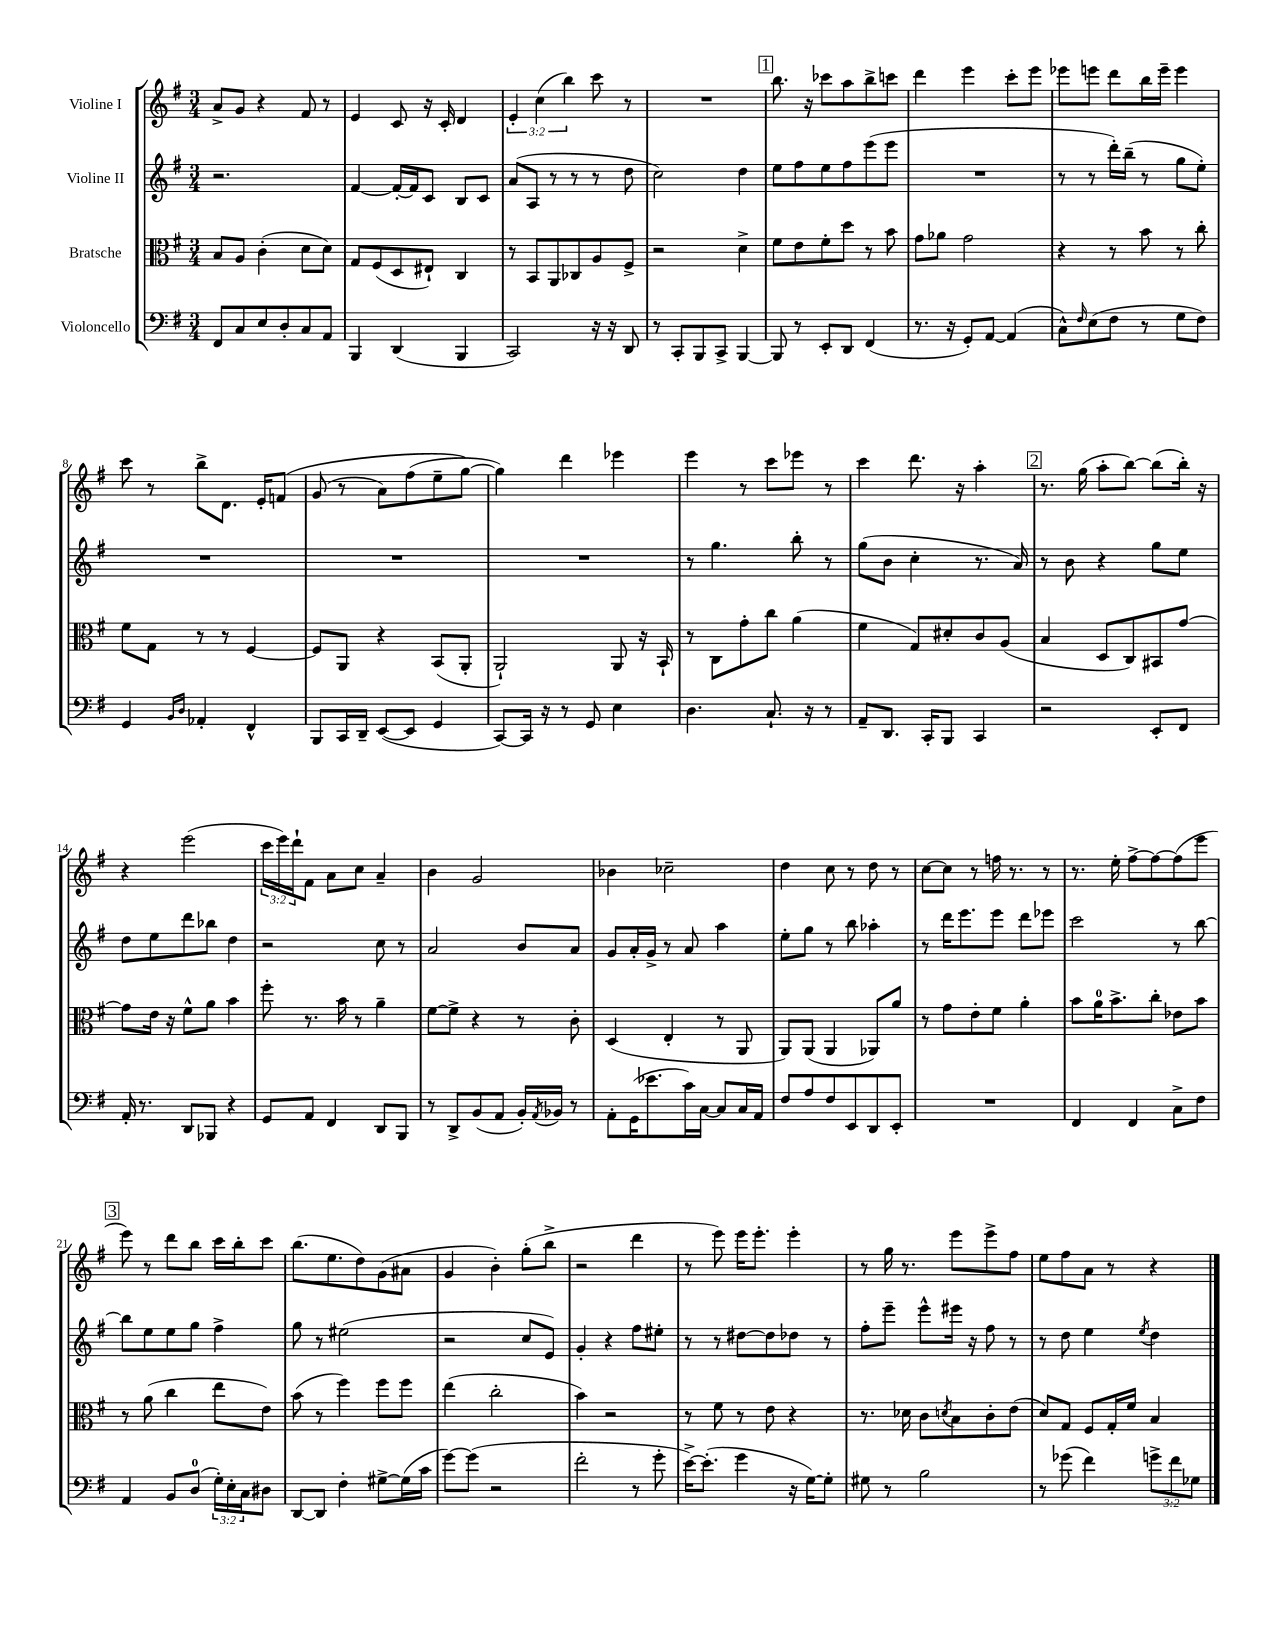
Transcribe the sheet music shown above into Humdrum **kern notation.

**kern	**kern	**kern	**kern
*staff4	*staff3	*staff2	*staff1
*clefF4	*clefC3	*clefG2	*clefG2
*k[f#]	*k[f#]	*k[f#]	*k[f#]
*M3/4	*M3/4	*M3/4	*M3/4
8FF#	8B	2.r	8a^
8C	8A	.	8g
8E	(4c'	.	4r
8D'	.	.	.
8C	8d	.	8f#
8AA	8d)	.	8r
=	=	=	=
4BBB	8G	[4f#	4e
.	(8F#	.	.
(4DD	8D	16f#'_	8c
.	.	16f#]	.
.	8E#`)	8c	16r
.	.	.	16c'
4BBB	4C	8B	4d
.	.	8c	.
=	=	=	=
2CC)	8r	(8a	6e'
.	8BB	8A	.
.	.	.	(6cc
.	8AA	8r	.
.	.	.	6bb)
.	8C-	8r	.
16r	8A	8r	8ccc
16r	.	.	.
8DD	8F#^	8dd	8r
=	=	=	=
8r	2r	2cc)	2.r
8CC'	.	.	.
8BBB	.	.	.
8CC^	.	.	.
[4BBB	4d^	4dd	.
=	=	=	=
8BBB]	8f#	8ee	8.bb
8r	8e	8ff#	.
.	.	.	16r
8EE'	8f#'	8ee	8ccc-
8DD	8dd	8ff#	8aa
(4FF#	8r	(8eee	8bb^
.	8b	8eee	8ccc
=	=	=	=
8.r	8g	2.r	4ddd
.	8a-	.	.
16r	.	.	.
8GG')	2g	.	4eee
[8AA	.	.	.
(4AA]	.	.	8ccc'
.	.	.	8eee
=	=	=	=
8C^^)	4r	8r	8eee-
16qqF#	.	.	.
(8E	.	8r	8eee
8F#	8r	16ddd')	8ddd
.	.	(16bb~	.
8r	8b	8r	16bb
.	.	.	16eee~
8G	8r	8gg	4eee
8F#)	8cc'	8ee')	.
=	=	=	=
4GG	8f#	2.r	8ccc
.	8G	.	8r
16qqBB	.	.	.
16qqD	.	.	.
4AA-'	8r	.	8bb^
.	8r	.	8.d
4FF#^^	[4F#	.	.
.	.	.	16e'
.	.	.	&(8f
=	=	=	=
8BBB	8F#]	2.r	(8g
16CC	8AA	.	8r
16DD~	.	.	.
([8EE	4r	.	8a)
8EE]	.	.	(8ff#
4GG	(8BB	.	8ee~
.	8AA'	.	[8gg&)
=	=	=	=
[8CC)	2AA`)	2.r	4gg])
16CC]	.	.	.
16r	.	.	.
8r	.	.	4ddd
8GG	.	.	.
4E	8AA	.	4eee-
.	16r	.	.
.	16BB`	.	.
=	=	=	=
4.D	8r	8r	4eee
.	8C	4.gg	.
.	8g'	.	8r
8.C`	8cc	.	8ccc
.	(4a	8bb'	8eee-
16r	.	.	.
8r	.	8r	8r
=	=	=	=
8AA~	4f#	(8gg	4ccc
8.DD	.	8b	.
.	8G)	4cc'	8.ddd
16CC'	.	.	.
8BBB	8d#'	.	.
.	.	.	16r
4CC	8c	8.r	4aa'
.	(8A	.	.
.	.	16a)	.
=	=	=	=
2r	4B	8r	8.r
.	.	8b	.
.	.	.	(16gg
.	8D	4r	8aa'
.	8C)	.	[8bb)
8EE'	8BB#	8gg	(8bb]
8FF#	[8g	8ee	16bb')
.	.	.	16r
=	=	=	=
16AA'	8g]	8dd	4r
8.r	.	.	.
.	16e	8ee	.
.	16r	.	.
8DD	8f#^^	8ddd	(2eee
8BBB-	8a	8bb-	.
4r	4b	4dd	.
=	=	=	=
8GG	8ff#'	2r	24ccc
.	.	.	24eee)
.	.	.	24ddd`
8AA	8.r	.	8f#
4FF#	.	.	8a
.	16b	.	.
.	8r	.	8cc
8DD	4a~	8cc	4a~
8BBB	.	8r	.
=	=	=	=
8r	[8f#	2a	4b
8DD^	8f#^]	.	.
(8BB	4r	.	2g
8AA	.	.	.
16BB')	8r	8b	.
8qAA	.	.	.
16BB-	.	.	.
8r	8c'	8a	.
=	=	=	=
8AA'	(4D	8g	4b-
(16GG	.	16a'	.
8.e-	.	16g^	.
.	4E'	8r	2cc-~
16c)	.	8a	.
[16C	.	.	.
8C]	8r	4aa	.
16C	8AA	.	.
16AA	.	.	.
=	=	=	=
8F#	8AA)	8ee'	4dd
8A	(8AA	8gg	.
8F#	4AA	8r	8cc
8EE	.	8bb	8r
8DD	8AA-)	4aa-'	8dd
8EE'	8a	.	8r
=	=	=	=
2.r	8r	8r	[8cc
.	8g	16ddd	8cc]
.	.	8.eee	.
.	8e'	.	8r
.	8f#	8eee	16ff
.	.	.	8.r
.	4a'	8ddd	.
.	.	8eee-	8r
=	=	=	=
4FF#	8b	2ccc	8.r
.	16a	.	.
.	8.b^	.	16ee'
4FF#	.	.	[8ff#^
.	8cc'	.	8ff#_
8C^	8e-	8r	(8ff#]
8F#	8b	[8bb	8eee
=	=	=	=
4AA	8r	8bb]	8eee)
.	(8a	8ee	8r
8BB	4cc	8ee	8ddd
(8D	.	8gg	8bb
24G')	8ee	4ff#^	16ccc
24E'	.	.	.
.	.	.	16bb'
24C	.	.	.
8D#	8e)	.	8ccc
=	=	=	=
[8DD	(8b	8gg	(8.bb
8DD]	8r	8r	.
.	.	.	8.ee
4F#'	4ff#)	(2ee#	.
.	.	.	8dd)
[8G#^	8ff#	.	(8g
(16G#]	8ff#	.	8a#
16c	.	.	.
=	=	=	=
[8g)	(4ee	2r	4g
(8g]	.	.	.
2r	2cc'	.	4b')
.	.	8cc	(8gg'
.	.	8e)	8bb^
=	=	=	=
2f#'	4b)	4g'	2r
.	2r	4r	.
8r	.	8ff#	4ddd
8g'	.	8ee#'	.
=	=	=	=
[16e^)	8r	8r	8r
(8.e']	.	.	.
.	8f#	8r	8eee)
4g	8r	[8dd#	16eee
.	.	.	8.eee'
.	8e	8dd#]	.
16r	4r	8dd-	4eee'
[16G)	.	.	.
8G']	.	8r	.
=	=	=	=
8G#	8.r	8ff#'	8r
8r	.	8eee~	16gg
.	16d-	.	8.r
2B	8c	8eee^^	.
.	8qd	.	.
.	8B	16eee#	8eee
.	.	16r	.
.	8c'	8ff#	8eee^
.	(8e	8r	8ff#
=	=	=	=
8r	8d)	8r	8ee
(8g-	8G	8dd	8ff#
4f#)	8F#	4ee	8a
.	16G'	.	8r
.	16f#	.	.
.	.	8qee	.
12g^	4B	4dd	4r
12f#	.	.	.
12G-	.	.	.
==	==	==	==
*-	*-	*-	*-
